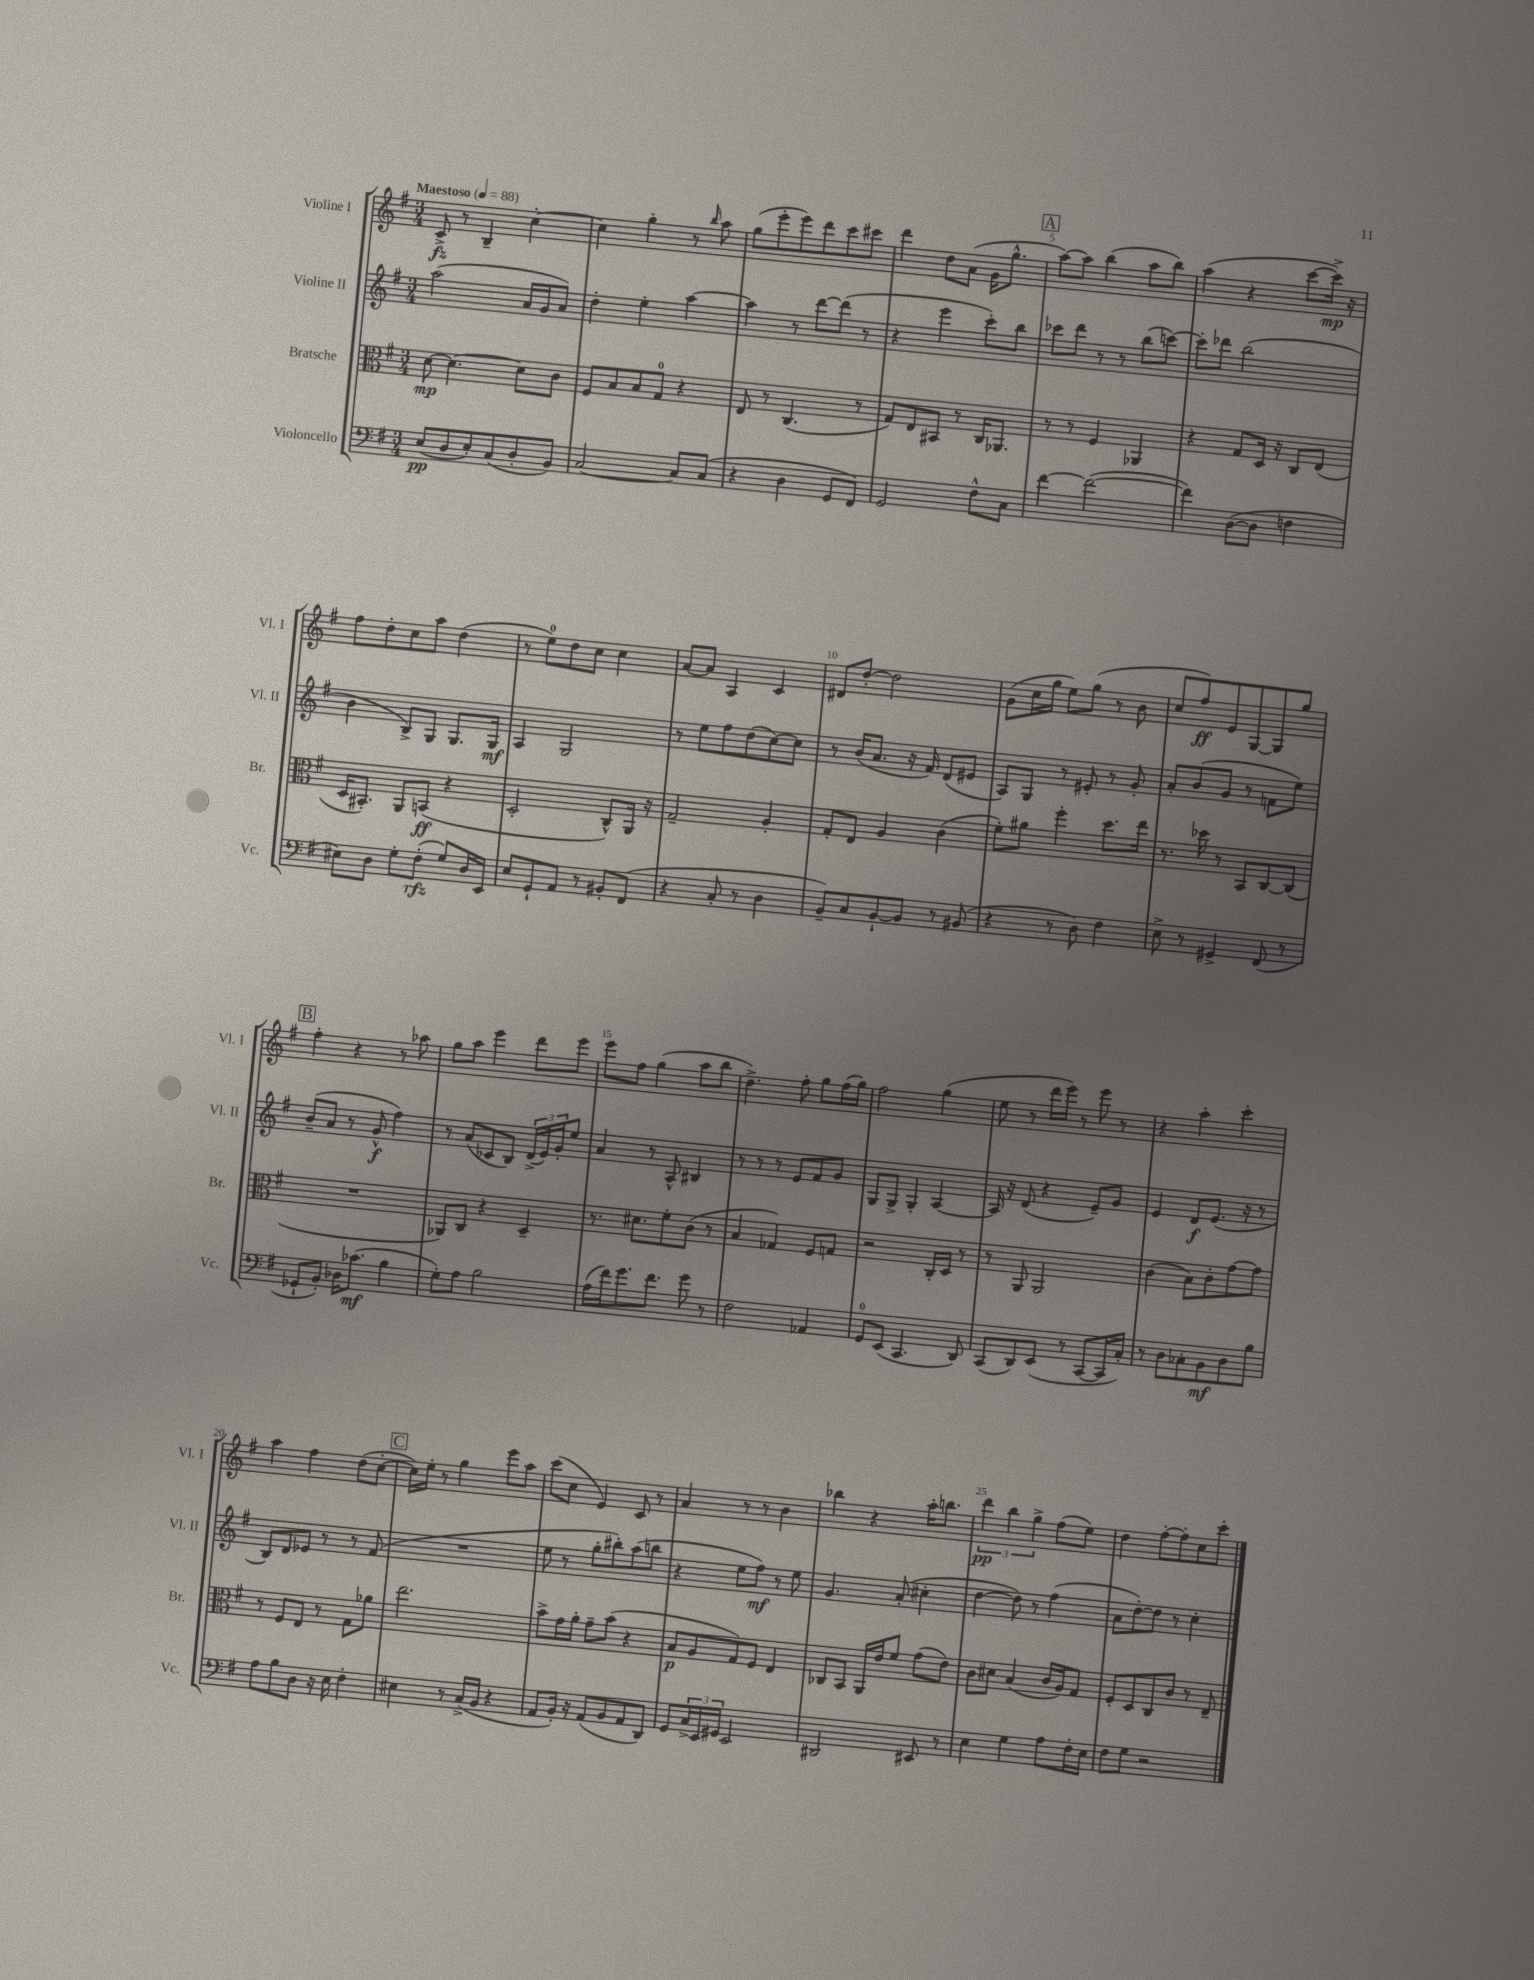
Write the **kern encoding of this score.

**kern	**dynam	**kern	**dynam	**kern	**dynam	**kern	**dynam
*part4	*part4	*part3	*part3	*part2	*part2	*part1	*part1
*staff4	*staff4	*staff3	*staff3	*staff2	*staff2	*staff1	*staff1
*I"Violoncello	*	*I"Bratsche	*	*I"Violine II	*	*I"Violine I	*
*I'Vc.	*	*I'Br.	*	*I'Vl. II	*	*I'Vl. I	*
*clefF4	*	*clefC3	*	*clefG2	*	*clefG2	*
*k[f#]	*	*k[f#]	*	*k[f#]	*	*k[f#]	*
*M3/4	*	*M3/4	*	*M3/4	*	*M3/4	*
*MM88	*	*MM88	*	*MM88	*	*MM88	*
=1	=1	=1	=1	=1	=1	=1	=1
!	!	!	!	!	!	!LO:TX:a:B:t=Maestoso	!
(8E/L	pp	[8d\	mp	(2aa\	.	8c^/	fz
8D/	.	4.d\_	.	.	.	8r	.
8E'/)	.	.	.	.	.	4B~/	.
(8C/	.	.	.	.	.	.	.
8D'/	.	8d\L]	.	16a/LL	.	[4cc'\	.
.	.	.	.	16g/J	.	.	.
8BB/J)	.	8c\J	.	8a/J)	.	.	.
=2	=2	=2	=2	=2	=2	=2	=2
[2C/	.	8F#/L	.	4dd'\	.	4cc\]	.
.	.	8B/	.	.	.	.	.
.	.	8B/	.	4ee'\	.	4gg'\	.
.	.	8G/J	.	.	.	.	.
8C/L]	.	4r	.	[4aa\	.	8r	.
.	.	.	.	.	.	16qqbb/	.
(8C/J	.	.	.	.	.	8aa\	.
=3	=3	=3	=3	=3	=3	=3	=3
4r	.	8E/	.	4aa\]	.	(8gg\L	.
.	.	8r	.	.	.	8eee'\	.
4D\	.	(4.C/	.	8r	.	8eee\)	.
.	.	.	.	[8ddd\L	.	8ddd\	.
8GG/L	.	.	.	(8ddd\J]	.	8ccc\	.
8FF#/J)	.	8r	.	8r	.	8ccc#X\J	.
=4	=4	=4	=4	=4	=4	=4	=4
2GG/	.	8G/L)	.	4r	.	4ddd\	.
.	.	8E/	.	.	.	.	.
.	.	8BB#X/J	.	4eee\	.	8dd\L	.
.	.	8r	.	.	.	(8a\J	.
8F#^^\L	.	16C/KL	.	8ccc'\L)	.	16g\KL	.
.	.	8.AA-X/J	.	.	.	8.gg^^\J	.
8C\J	.	.	.	8bb\J	.	.	.
!!LO:REH:place=s1:t=A
=5	=5	=5	=5	=5	=5	=5	=5
[4f#\	.	8r	.	8ccc-X\L	.	[8aa\L)	.
.	.	8r	.	8ddd\J	.	8aa\J]	.
(2f#\_	.	4F#/	.	8r	.	(4bb\	.
.	.	.	.	8r	.	.	.
.	.	4AA-X/	.	(8bb\L	.	8aa\L	.
.	.	.	.	[8cccn\J)	.	8bb\J)	.
=6	=6	=6	=6	=6	=6	=6	=6
4f#\])	.	4r	.	8ccc'\L]	.	(4aa\	.
.	.	.	.	8ddd-X\J	.	.	.
([8D\L	.	8G/L	.	(2bb\	.	4r	.
8D\J]	.	16D/Jk	.	.	.	.	.
.	.	16r	.	.	.	.	.
4Fn\	.	8C/L	.	.	.	[8ccc\L	.
.	.	(8E/J	.	.	.	16ccc^\Jk])	mp
.	.	.	.	.	.	16r	.
!!LO:LB:g=z
=7	=7	=7	=7	=7	=7	=7	=7
8E#X\L)	.	16D/KL	.	4b\	.	8ff#\L	.
.	.	8.BB#X'/J)	.	.	.	.	.
8D\J	.	.	.	.	.	8dd'\	.
8G'\L	.	8AA/L	.	8B^/L)	.	8cc\	.
(8F#'\J	rfz	(8BBn/J	ff	8G/J	.	8aa\J	.
8G/L)	.	4r	.	8.G/L	.	(4dd\	.
16D/L	.	.	.	.	.	.	.
16EE/JJ	.	.	.	16G/Jk	mf	.	.
=8	=8	=8	=8	=8	=8	=8	=8
8E/L	.	2D'/	.	4A/	.	8r	.
8GG`/	.	.	.	.	.	8ee\L)	.
8AA/J	.	.	.	2G/	.	8dd\	.
8r	.	.	.	.	.	8cc\J	.
8BB#X'/L	.	8C^^/L)	.	.	.	4cc\	.
(8FF#/J	.	16AA/Jk	.	.	.	.	.
.	.	16r	.	.	.	.	.
=9	=9	=9	=9	=9	=9	=9	=9
4r	.	2G~/	.	8r	.	[8a/L	.
.	.	.	.	8ee\L	.	8a/J]	.
8C'/	.	.	.	8ff#\	.	4A/	.
8r	.	.	.	(8dd\	.	.	.
4D\	.	4A'/	.	[8cc\)	.	4c/	.
.	.	.	.	8cc\J]	.	.	.
=10	=10	=10	=10	=10	=10	=10	=10
8BB~/L)	.	8G'/L	.	8r	.	8d#X/L	.
8C/	.	8E/J	.	(16b/KL	.	[8dd'/J	.
.	.	.	.	8.a/J	.	.	.
[8BB`/	.	4A/	.	.	.	2dd\]	.
8BB/J]	.	.	.	16r	.	.	.
.	.	.	.	16f#/)	.	.	.
8r	.	(4c\	.	(8d/L	.	.	.
(8BB#X/	.	.	.	8e#X/J	.	.	.
=11	=11	=11	=11	=11	=11	=11	=11
4r	.	8f#'\L)	.	8A/L)	.	(8g\L	.
.	.	8a#X\J	.	8G/J	.	16cc\L	.
.	.	.	.	.	.	16gg\JJ	.
8r	.	4ff#'\	.	8r	.	8ee\L)	.
8D\)	.	.	.	8e#X'/	.	(8gg\J	.
4F#\	.	8.dd\L	.	8r	.	8r	.
.	.	.	.	8g'/	.	8b\	.
.	.	16ee\Jk	.	.	.	.	.
=12	=12	=12	=12	=12	=12	=12	=12
8E^\	.	8.r	.	8a'/L	.	8cc/L	.
8r	.	.	.	(8b/	.	8ff#/)	ff
.	.	16dd-X\	.	.	.	.	.
4GG#X^/	.	8r	.	8g/J	.	8e/	.
.	.	8BB/L	.	8r	.	[8G/	.
(8FF#/	.	[8C/	.	8fn\L	.	8G/]	.
8r	.	(8C/J]	.	8ee\J)	.	8gg/J	.
!!LO:LB:g=z
!!LO:REH:place=s1:t=B
=13	=13	=13	=13	=13	=13	=13	=13
8GG-X`/L	.	2.r	.	(8b~/L	.	4ff#'\	.
8BB'/J)	.	.	.	8a/J	.	.	.
16D-X\KL	.	.	.	8r	.	4r	.
(8.c-X\J	mf	.	.	.	.	.	.
.	.	.	.	8g^^/	f	.	.
4B\	.	.	.	4ff#\)	.	8r	.
.	.	.	.	.	.	8aa-X\	.
=14	=14	=14	=14	=14	=14	=14	=14
8G'\L)	.	8AA-X/L)	.	8r	.	8gg\L	.
8A\J	.	8C/J	.	(8a/L	.	8aa\J	.
2B\	.	4r	.	8c-X/	.	4eee\	.
.	.	.	.	8B/J)	.	.	.
.	.	4D~/	.	(24d^/LL	.	8ddd\L	.
.	.	.	.	24e/)	.	.	.
.	.	.	.	24g'/J	.	.	.
.	.	.	.	8ee/J	.	8eee\J	.
=15	=15	=15	=15	=15	=15	=15	=15
(16A\LL	.	8.r	.	4a/	.	8eee\L	.
16f#\J)	.	.	.	.	.	.	.
8.g\	.	.	.	.	.	8ff#\J	.
.	.	8.d#X\L	.	.	.	.	.
.	.	.	.	8r	.	(4gg\	.
8.f#\J	.	.	.	.	.	.	.
.	.	8f#'\	.	8A^^/	.	.	.
8g\	.	(8c\J	.	4B#X/	.	8aa\L	.
8r	.	8r	.	.	.	8bb\J	.
=16	=16	=16	=16	=16	=16	=16	=16
2F#\	.	4B/	.	8r	.	4.dd^\)	.
.	.	.	.	8r	.	.	.
.	.	4G-X/)	.	8r	.	.	.
.	.	.	.	8e/L	.	8ff#'\	.
4AA-X/	.	8F#/L	.	8f#/	.	8gg\L	.
.	.	8Gn/J	.	8g/J	.	(16ff#\L	.
.	.	.	.	.	.	16gg\JJ)	.
=17	=17	=17	=17	=17	=17	=17	=17
8GG/L	.	2r	.	8G/L	.	2ff#\	.
(8EE/J	.	.	.	8G^/J	.	.	.
4.CC/	.	.	.	4G'/	.	.	.
.	.	16C'/LL	.	[4A/	.	(4gg\	.
.	.	16D/JJ	.	.	.	.	.
8DD/)	.	8r	.	.	.	.	.
=18	=18	=18	=18	=18	=18	=18	=18
(8CC/L	.	8r	.	16A/]	.	8ee\	.
.	.	.	.	16r	.	.	.
8DD/)	.	8AA/	.	(8d/	.	8r	.
(8EE/J	.	2AA/	.	4r	.	16ddd\LL	.
.	.	.	.	.	.	16eee\JJ)	.
8r	.	.	.	.	.	8r	.
[8CC/L	.	.	.	8e~/L)	.	8eee\	.
16CC/L]	.	.	.	8g/J	.	8r	.
16C'/JJ)	.	.	.	.	.	.	.
=19	=19	=19	=19	=19	=19	=19	=19
8r	.	(4c\	.	4e/	.	4r	.
8D\L	.	.	.	.	.	.	.
8C-X'\	.	8B\L)	.	8d/L	f	4aa'\	.
8BB\	mf	8c'\	.	(8.e/J	.	.	.
8D\	.	[8g\	.	.	.	4ccc'\	.
.	.	.	.	16r	.	.	.
8B\J	.	8g\J]	.	8r	.	.	.
!!LO:LB:g=z
=20	=20	=20	=20	=20	=20	=20	=20
8A\L	.	8r	.	8B/L)	.	4aa\	.
8B\	.	8F#/L	.	8d/	.	.	.
8D\J	.	8E/J	.	8e-X/J	.	4ff#\	.
16r	.	8r	.	8r	.	.	.
16E\	.	.	.	.	.	.	.
4F#'\	.	8G\L	.	8r	.	(8dd\L	.
.	.	8a-X\J	.	(8f#/	.	[8cc'\J	.
!!LO:REH:place=s1:t=C
=21	=21	=21	=21	=21	=21	=21	=21
4E#X\	.	2.ee\	.	2.r	.	16cc\LL])	.
.	.	.	.	.	.	16ee'\JJ	.
.	.	.	.	.	.	8r	.
8r	.	.	.	.	.	4gg\	.
(16C^/LL	.	.	.	.	.	.	.
16BB/JJ	.	.	.	.	.	.	.
4r	.	.	.	.	.	8eee\L	.
.	.	.	.	.	.	8aa\J	.
=22	=22	=22	=22	=22	=22	=22	=22
8AA/L	.	8b^\L	.	8ee\	.	(8ccc\L	.
16BB'/Jk)	.	16g\L	.	8r	.	8cc\J	.
16r	.	16a'\JJ	.	.	.	.	.
(8AA/L	.	8g~\L	.	8gg'\L	.	4e/)	.
8BB/	.	(8b\J	.	8bb#X'\)	.	.	.
8AA/	.	4r	.	(8aa\	.	8c/	.
8DD/J)	.	.	.	8bbn\J	.	8r	.
=23	=23	=23	=23	=23	=23	=23	=23
8GG/L	.	8B/L	p	4r	.	4a/	.
24C^/L	.	8A/	.	.	.	.	.
24EE/	.	.	.	.	.	.	.
24GG#X/JJ	.	.	.	.	.	.	.
2EE/	.	8G/)	.	8ee\L	.	8r	.
.	.	8F#/J	.	8ff#\J)	mf	8r	.
.	.	4E/	.	8r	.	4b\	.
.	.	.	.	8ee\	.	.	.
=24	=24	=24	=24	=24	=24	=24	=24
2DD#X/	.	8C-X/L	.	4.g/	.	4bb-X\	.
.	.	8BB/J	.	.	.	.	.
.	.	16AA/LL	.	.	.	4r	.
.	.	16e/J	.	.	.	.	.
.	.	8f#/J	.	(8a'/	.	.	.
8EE#X/	.	(8g\L	.	4cc#X'\	.	16aa'\KL	.
.	.	.	.	.	.	8.bbn\J	.
8r	.	8e\J)	.	.	.	.	.
=25	=25	=25	=25	=25	=25	=25	=25
4E\	.	8c\L	.	[4dd\	.	6ddd\	pp
.	.	8d#X\J	.	.	.	.	.
.	.	.	.	.	.	6bb\	.
4G\	.	(4B/	.	8dd\])	.	.	.
.	.	.	.	.	.	6gg^\	.
.	.	.	.	8r	.	.	.
8A\L	.	16c/LL	.	(4ff#\	.	(8ff#\L	.
.	.	16A/J)	.	.	.	.	.
16F#'\L	.	8G/J	.	.	.	8ee\J)	.
16E\JJ	.	.	.	.	.	.	.
=26	=26	=26	=26	=26	=26	=26	=26
8F#\L	.	8F#'/L	.	8a\L	.	4dd\	.
8G\J	.	8D/	.	[8dd'\)	.	.	.
2r	.	8C/	.	8dd\J]	.	[8ff#'\L	.
.	.	8c/J	.	8r	.	8ff#'\]	.
.	.	8r	.	4cc'\	.	8cc\	.
.	.	8E~/	.	.	.	8ccc'\J	.
==	==	==	==	==	==	==	==
*-	*-	*-	*-	*-	*-	*-	*-
